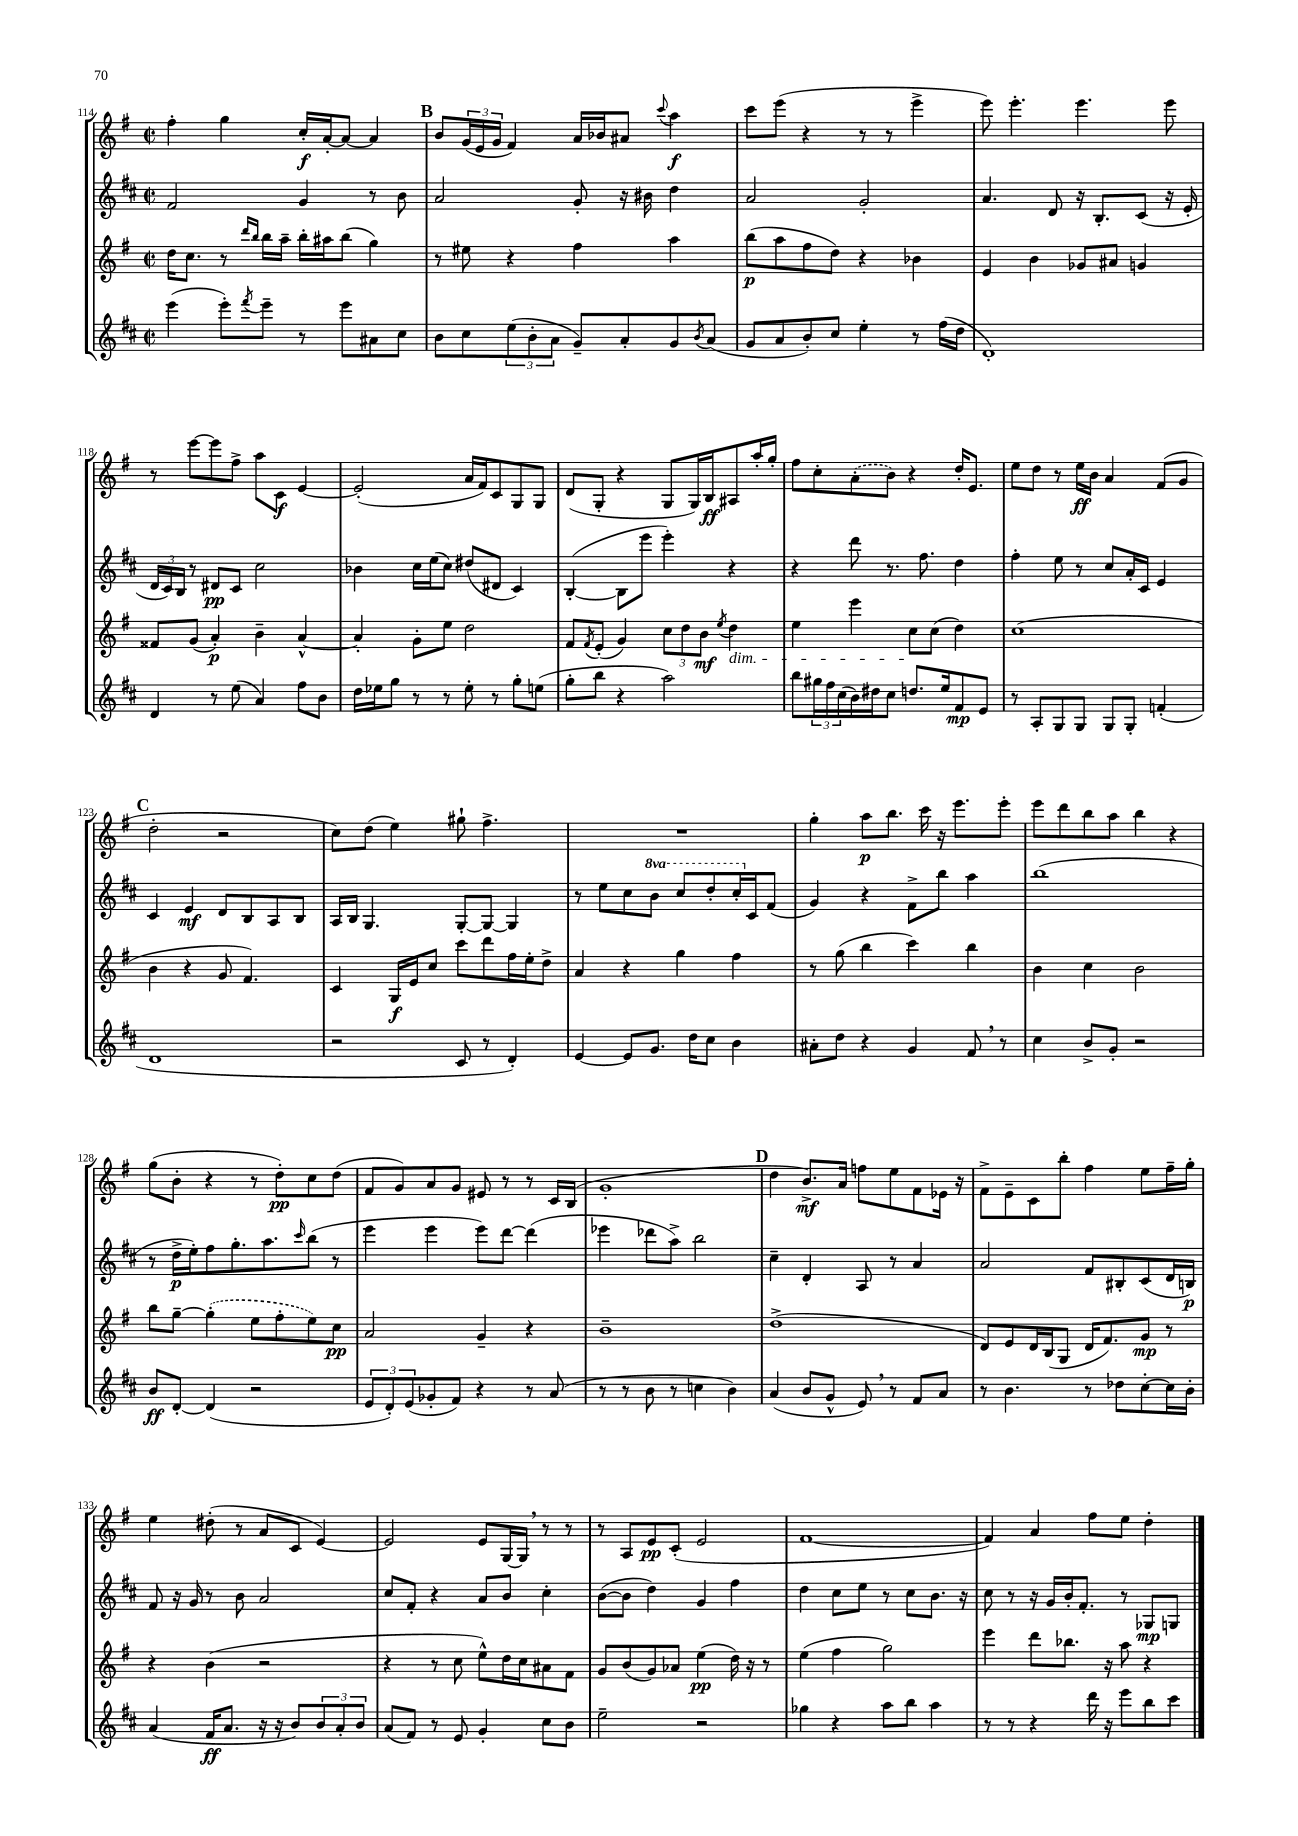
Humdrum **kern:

**kern	**kern	**kern	**kern
*staff4	*staff3	*staff2	*staff1
*clefG2	*clefG2	*clefG2	*clefG2
*k[f#c#]	*k[f#]	*k[f#c#]	*k[f#]
*M2/2	*M2/2	*M2/2	*M2/2
*met(c|)	*met(c|)	*met(c|)	*met(c|)
(4eee\	16dd\LK	2f#/	4ff#'\
.	8.cc\J	.	.
8eee'\L)	8r	.	4gg\
.	16qqddd/LL	.	.
8qfff#/	16qqbb/JJ	.	.
8eee~\J	16bb\LL	.	.
.	16aa~\JJ	.	.
8r	16bb'\LL	4g/	16cc'/LL
.	16aa#\J	.	[16a'/J
8eee\L	(8bb\J	.	8a/_J
8a#\	4gg\)	8r	4a/]
8cc#\J	.	8b\	.
=	=	=	=
8b\L	8r	2a/	8b/L
8cc#\	8ee#\	.	(24g/L
.	.	.	24e/
.	.	.	24g/JJ
(12ee\	4r	.	4f#/)
12b'\	.	.	.
12a\J	.	.	.
8g~/L)	4ff#\	8g'/	16a/LL
.	.	.	16b-/J
8a'/	.	16r	8a#/J
.	.	16b#\	.
.	.	.	8qqccc/
8g/	4aa\	4dd\	4aa\
8qb/	.	.	.
(8a/J	.	.	.
=	=	=	=
8g/L	(8bb\L	2a/	8ccc\L
8a/	8aa\	.	(8eee\J
8b'/)	8ff#\	.	4r
8cc#/J	8dd\J)	.	.
4ee'\	4r	2g'/	8r
.	.	.	8r
8r	4b-\	.	4eee^\
(16ff#\LL	.	.	.
16dd\JJ	.	.	.
=	=	=	=
1d')	4e/	4.a/	8eee\)
.	.	.	4.eee'\
.	4b\	.	.
.	.	8d/	.
.	8g-/L	16r	4.eee\
.	.	8.B'/L	.
.	8a#/J	.	.
.	4g/	(8c#/J	.
.	.	16r	8eee\
.	.	16e'/	.
=	=	=	=
4d/	8f##/L	24d/LL	8r
.	.	24c#/)	.
.	.	24B/JJ	.
.	(8g/J	8r	[8eee\L
8r	4a'/)	8d#/L	8eee\]
(8ee\	.	8c#/J	8ff#^\J
4a/)	4b~\	2cc#\	8aa\L
.	.	.	8c\J
8ff#\L	[4a^^/	.	[4e/
8b\J	.	.	.
=	=	=	=
16dd\LL	4a'/]	4b-\	(2e'/]
16ee-\J	.	.	.
8gg\J	.	.	.
8r	8g'\L	16cc#\LL	.
.	.	(16ee\J	.
8r	8ee\J	8cc#\J)	.
8ee-'\	2dd\	(8dd#/L	16a/LL
.	.	.	16f#/J)
8r	.	8d#/J	8c/
8gg'\L	.	4c#/)	8G/
(8ee\J	.	.	8G/J
=	=	=	=
8gg'\L	8f#/L	([4B'/	(8d/L
.	8qf#/	.	.
8bb\J	(8e'/J	.	8G'/J
4r	4g/)	8B\]L	4r
.	.	8eee\J	.
2aa\)	12cc\L	4eee'\)	8G/L
.	12dd\	.	.
.	.	.	16G/L)
.	12b\J	.	.
.	.	.	16B/J
.	8qee/	.	.
.	4dd\	4r	8A#/
.	.	.	16aa'/L
.	.	.	16gg'/JJ
=	=	=	=
8bb\L	4ee\	4r	8ff#\L
24gg#\L	.	.	8cc'\
24ff#\	.	.	.
(24cc#\	.	.	.
16b\)	4eee\	8ddd\	(8a'\
16dd#\J	.	.	.
8cc#\J	.	8.r	8b\J)
8.dd/L	8cc\L	.	4r
.	.	8.ff#\	.
.	(8cc\J	.	.
16ee/k	.	.	.
8f#/	4dd\)	4dd\	16dd'/LK
.	.	.	8.e/J
8e/J	.	.	.
=	=	=	=
8r	(1cc	4ff#'\	8ee\L
8A'/L	.	.	8dd\J
8G/	.	8ee\	8r
8G/J	.	8r	16ee\LL
.	.	.	16b\JJ
8G/L	.	8cc#/L	4a/
8G'/J	.	16a'/L	.
.	.	16c#/JJ	.
(4f'/	.	4e/	(8f#/L
.	.	.	8g/J
=	=	=	=
1d	4b\	4c#/	2dd'\
.	4r	4e/	.
.	8g/	8d/L	2r
.	4.f#/)	8B/	.
.	.	8A/	.
.	.	8B/J	.
=	=	=	=
2r	4c/	16A/LL	8cc\L)
.	.	16B/JJ	.
.	.	4.G/	(8dd\J
.	16G/LL	.	4ee\)
.	16e/J	.	.
.	8cc/J	.	.
8c#/	8ccc\L	[8G'/L	8gg#`\
8r	8ddd\	8G/_J	4.ff#^\
4d'/)	16ff#\L	4G/]	.
.	16ee'\J	.	.
.	8dd^\J	.	.
=	=	=	=
[4e/	4a/	8r	1r
.	.	8ee\L	.
8e/]L	4r	8cc#\	.
8.g/J	.	8bb\J	.
.	4gg\	8ccc#/L	.
16dd\LK	.	.	.
8cc#\J	.	8ddd'/	.
4b\	4ff#\	16ccc#'/L	.
.	.	16c#/J	.
.	.	(8f#/J	.
=	=	=	=
8a#'\L	8r	4g/)	4gg'\
8dd\J	(8gg\	.	.
4r	4bb\	4r	8aa\L
.	.	.	8.bb\J
4g/	4ccc\)	8f#^\L	.
.	.	.	16ccc\
.	.	8bb\J	16r
.	.	.	8.eee\L
8f#/	4bb\	4aa\	.
8r	.	.	8eee'\J
=	=	=	=
4cc#\	4b\	(1bb	8eee\L
.	.	.	8ddd\
8b^/L	4cc\	.	8bb\
8g'/J	.	.	8aa\J
2r	2b\	.	4bb\
.	.	.	4r
=	=	=	=
8b/L	8bb\L	8r	(8gg\L
[8d'/J	[8gg~\J	16dd^\LL	8b'\J
.	.	16ee'\J)	.
(4d/]	(4gg'\]	8ff#\	4r
.	.	8.gg'\	.
2r	8ee\L	.	8r
.	.	8.aa\	.
.	8ff#'\	.	8dd'\L)
.	.	16qqccc#/	.
.	8ee\)	(8bb\J	8cc\
.	8cc\J	8r	(8dd\J
=	=	=	=
12e/L	2a/	4eee\	8f#/L
12d'/)	.	.	.
.	.	.	8g/)
(12e/	.	.	.
8g-'/	.	4eee\	8a/
8f#/J)	.	.	8g/J
4r	4g~/	8eee\L)	8e#/
.	.	[8ddd\J	8r
8r	4r	(4ddd\]	8r
(8a/	.	.	16c/LL
.	.	.	(16B/JJ
=	=	=	=
8r	1b~	4eee-\	1g'
8r	.	.	.
8b\	.	8ddd-\L	.
8r	.	8aa^\J)	.
4cc\	.	2bb\	.
4b\)	.	.	.
=	=	=	=
(4a/	(1dd^	4cc#~\	4dd\
8b/L	.	4d'/	8.b^/L)
8g^^/J	.	.	.
.	.	.	16a/Jk
8e/)	.	8A/	8ff\L
8r	.	8r	8ee\
8f#/L	.	4a/	8f#\
8a/J	.	.	16e-\Jk
.	.	.	16r
=	=	=	=
8r	8d/L)	2a/	8f#^\L
4.b\	8e/	.	8e~\
.	16d/L	.	8c\
.	(16B/J	.	.
.	8G/J	.	8bb'\J
8r	16d/LK	8f#/L	4ff#\
.	8.f#/)	.	.
8dd-\L	.	8B#'/	.
[8cc#'\	8g/J	(8c#/	8ee\L
16cc#\]L	8r	16d/L	16ff#~\L
16b'\JJ	.	16B/JJ)	16gg'\JJ
=	=	=	=
(4a/	4r	8f#/	4ee\
.	.	16r	.
.	.	16g/	.
16f#/LK	(4b\	8r	(8dd#'\
8.a/J	.	.	.
.	.	8b\	8r
16r	2r	2a/	8a/L
16r	.	.	.
8b/L)	.	.	8c/J
12b/	.	.	[4e/)
12a'/	.	.	.
12b/J	.	.	.
=	=	=	=
(8a/L	4r	8cc#/L	2e/]
8f#/J)	.	8f#'/J	.
8r	8r	4r	.
8e/	8cc\	.	.
4g'/	8ee^^\L)	8a/L	8e/L
.	16dd\L	8b/J	[16G/L
.	16cc\J	.	16G/]JJ
8cc#\L	8a#\	4cc#'\	8r
8b\J	8f#\J	.	8r
=	=	=	=
2ee~\	8g/L	([8b\L	8r
.	(8b/	8b\]J	8A/L
.	8g/)	4dd\)	8e/
.	8a-/J	.	(8c'/J
2r	(4ee\	4g/	2e/
.	16dd\)	4ff#\	.
.	16r	.	.
.	8r	.	.
=	=	=	=
4gg-\	(4ee\	4dd\	[1f#
4r	4ff#\	8cc#\L	.
.	.	8ee\J	.
8aa\L	2gg\)	8r	.
8bb\J	.	8cc#\L	.
4aa\	.	8.b\J	.
.	.	16r	.
=	=	=	=
8r	4eee\	8cc#\	4f#/])
8r	.	8r	.
4r	8ddd\L	16r	4a/
.	.	16g/LL	.
.	8.bb-\J	16b'/J	.
.	.	8.f#'/J	.
16ddd\	.	.	8ff#\L
16r	16r	.	.
8eee\L	8aa\	8r	8ee\J
8bb\	4r	8G-/L	4dd'\
8ccc#\J	.	8G/J	.
==	==	==	==
*-	*-	*-	*-
